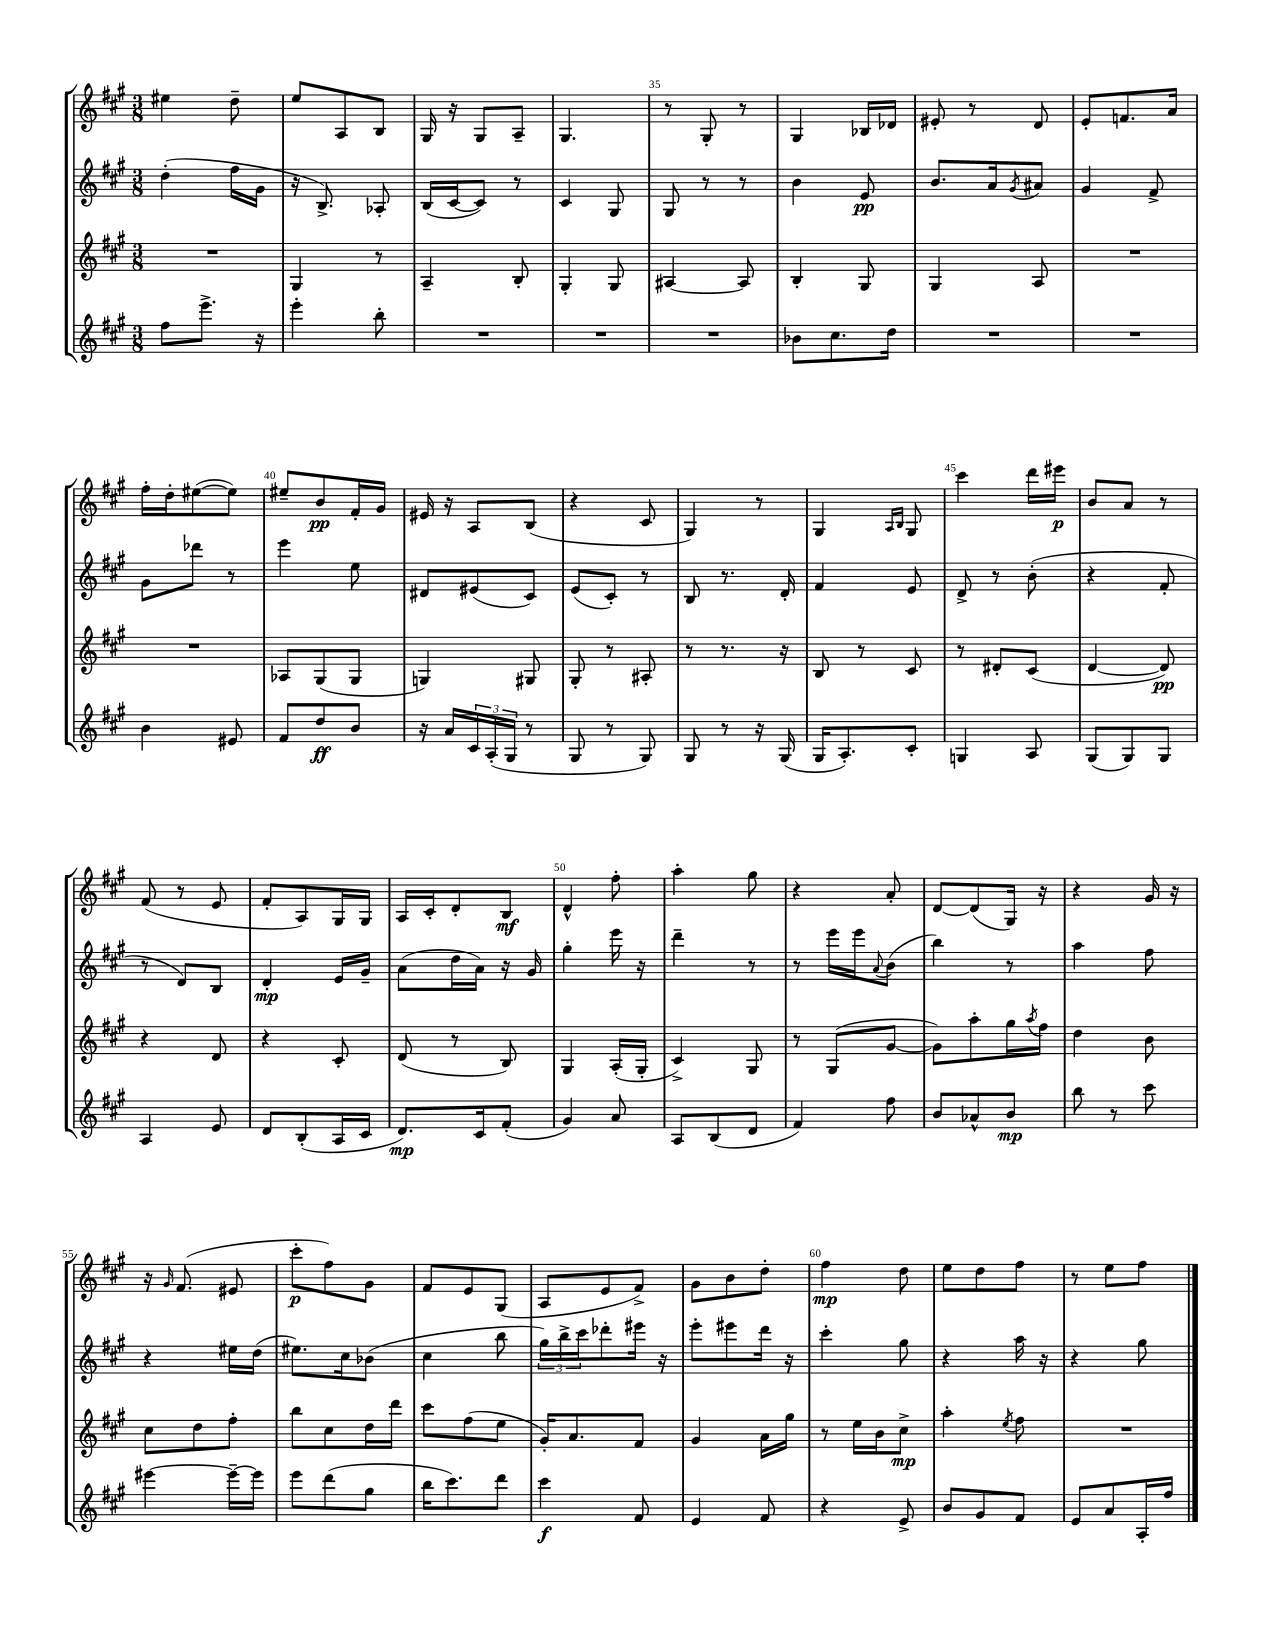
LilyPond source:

<<
\new StaffGroup <<
\new Staff = "s0" {
    \clef treble \key a \major \numericTimeSignature \time 3/8
    eis''4 d''8-- |
    e''8 a8 b8 |
    gis16 r16 gis8 a8-- |
    gis4. |
    r8 gis8-. r8 |
    gis4 bes16 des'16 |
    eis'8-. r8 d'8 |
    e'8-. f'8. a'16 |
    fis''16-. d''16-. eis''8~( eis''8) |
    eis''8-- b'8\pp fis'16-. gis'16 |
    eis'16 r16 a8 b8( |
    r4 cis'8 |
    gis4) r8 |
    gis4 \grace { a16 b16 } gis8 |
    cis'''4 d'''16 eis'''16\p |
    b'8 a'8 r8 |
    fis'8( r8 e'8 |
    fis'8-. a8) gis16 gis16 |
    a16 cis'16-. d'8-. b8\mf |
    d'4-^ fis''8-. |
    a''4-. gis''8 |
    r4 a'8-. |
    d'8~ d'8( gis16) r16 |
    r4 gis'16 r16 |
    r16 \grace { gis'16 } fis'8.( eis'8 |
    cis'''8-.\p fis''8) gis'8 |
    fis'8 e'8 gis8( |
    a8 e'8 fis'8->) |
    gis'8 b'8 d''8-. |
    fis''4\mp d''8 |
    e''8 d''8 fis''8 |
    r8 e''8 fis''8 \bar "|." |
}
\new Staff = "s1" {
    \clef treble \key a \major \numericTimeSignature \time 3/8
    d''4-.( fis''16 gis'16 |
    r16 b8.->) aes8-. |
    b16( cis'16~ cis'8) r8 |
    cis'4 gis8 |
    gis8 r8 r8 |
    b'4 e'8\pp |
    b'8. a'16 \acciaccatura { gis'8 } ais'8 |
    gis'4 fis'8-> |
    gis'8 des'''8 r8 |
    e'''4 e''8 |
    dis'8 eis'8( cis'8) |
    e'8( cis'8-.) r8 |
    b8 r8. d'16-. |
    fis'4 e'8 |
    d'8-> r8 b'8-.( |
    r4 fis'8-. |
    r8 d'8) b8 |
    d'4-.\mp e'16 gis'16-- |
    a'8( d''16 a'16) r16 gis'16 |
    gis''4-. e'''16 r16 |
    d'''4-- r8 |
    r8 e'''16 e'''16 \appoggiatura { a'8 } b'8( |
    b''4) r8 |
    a''4 fis''8 |
    r4 eis''16 d''16( |
    eis''8.) cis''16 bes'8( |
    cis''4 b''8 |
    \tuplet 3/2 { gis''16) b''16-> cis'''16 } des'''8-. eis'''16 r16 |
    e'''8-. eis'''8 d'''16 r16 |
    cis'''4-. gis''8 |
    r4 a''16 r16 |
    r4 gis''8 \bar "|." |
}
\new Staff = "s2" {
    \clef treble \key a \major \numericTimeSignature \time 3/8
    R4. |
    gis4 r8 |
    a4-- b8-. |
    gis4-. gis8 |
    ais4~ ais8 |
    b4-. gis8 |
    gis4 a8 |
    R4. |
    R4. |
    aes8 gis8( gis8 |
    g4) gis8 |
    gis8-. r8 ais8-. |
    r8 r8. r16 |
    b8 r8 cis'8 |
    r8 dis'8-. cis'8( |
    d'4~ d'8\pp) |
    r4 d'8 |
    r4 cis'8-. |
    d'8( r8 b8) |
    gis4 a16-.( gis16-. |
    cis'4->) gis8 |
    r8 gis8( gis'8~ |
    gis'8) a''8-. gis''16 \acciaccatura { a''8 } fis''16 |
    d''4 b'8 |
    cis''8 d''8 fis''8-. |
    b''8 cis''8 d''16 d'''16 |
    cis'''8 fis''8( e''8 |
    gis'16-.) a'8. fis'8 |
    gis'4 a'16 gis''16 |
    r8 e''16 b'16 cis''8->\mp |
    a''4-. \acciaccatura { e''8 } fis''8 |
    R4. \bar "|." |
}
\new Staff = "s3" {
    \clef treble \key a \major \numericTimeSignature \time 3/8
    fis''8 e'''8.-> r16 |
    e'''4-. b''8-. |
    R4. |
    R4. |
    R4. |
    bes'8 cis''8. d''16 |
    R4. |
    R4. |
    b'4 eis'8 |
    fis'8 d''8\ff b'8 |
    r16 a'16 \tuplet 3/2 { cis'16 a16-.( gis16 } r8 |
    gis8 r8 gis8) |
    gis8 r8 r16 gis16( |
    gis16 a8.-.) cis'8-. |
    g4 a8 |
    gis8( gis8) gis8 |
    a4 e'8 |
    d'8 b8-.( a16 cis'16 |
    d'8.\mp) cis'16 fis'8-.( |
    gis'4) a'8 |
    a8 b8( d'8 |
    fis'4) fis''8 |
    b'8 aes'8-^ b'8\mp |
    b''8 r8 cis'''8 |
    eis'''4~ eis'''16~-- eis'''16 |
    e'''8 d'''8( gis''8 |
    b''16 cis'''8.) d'''8 |
    cis'''4\f fis'8 |
    e'4 fis'8 |
    r4 e'8-> |
    b'8 gis'8 fis'8 |
    e'8 a'8 a16-. fis''16 \bar "|." |
}
>>
>>
\layout { \context { \Score currentBarNumber = #31 \override BarNumber.break-visibility = ##(#f #t #t) barNumberVisibility = #(every-nth-bar-number-visible 5) } }
